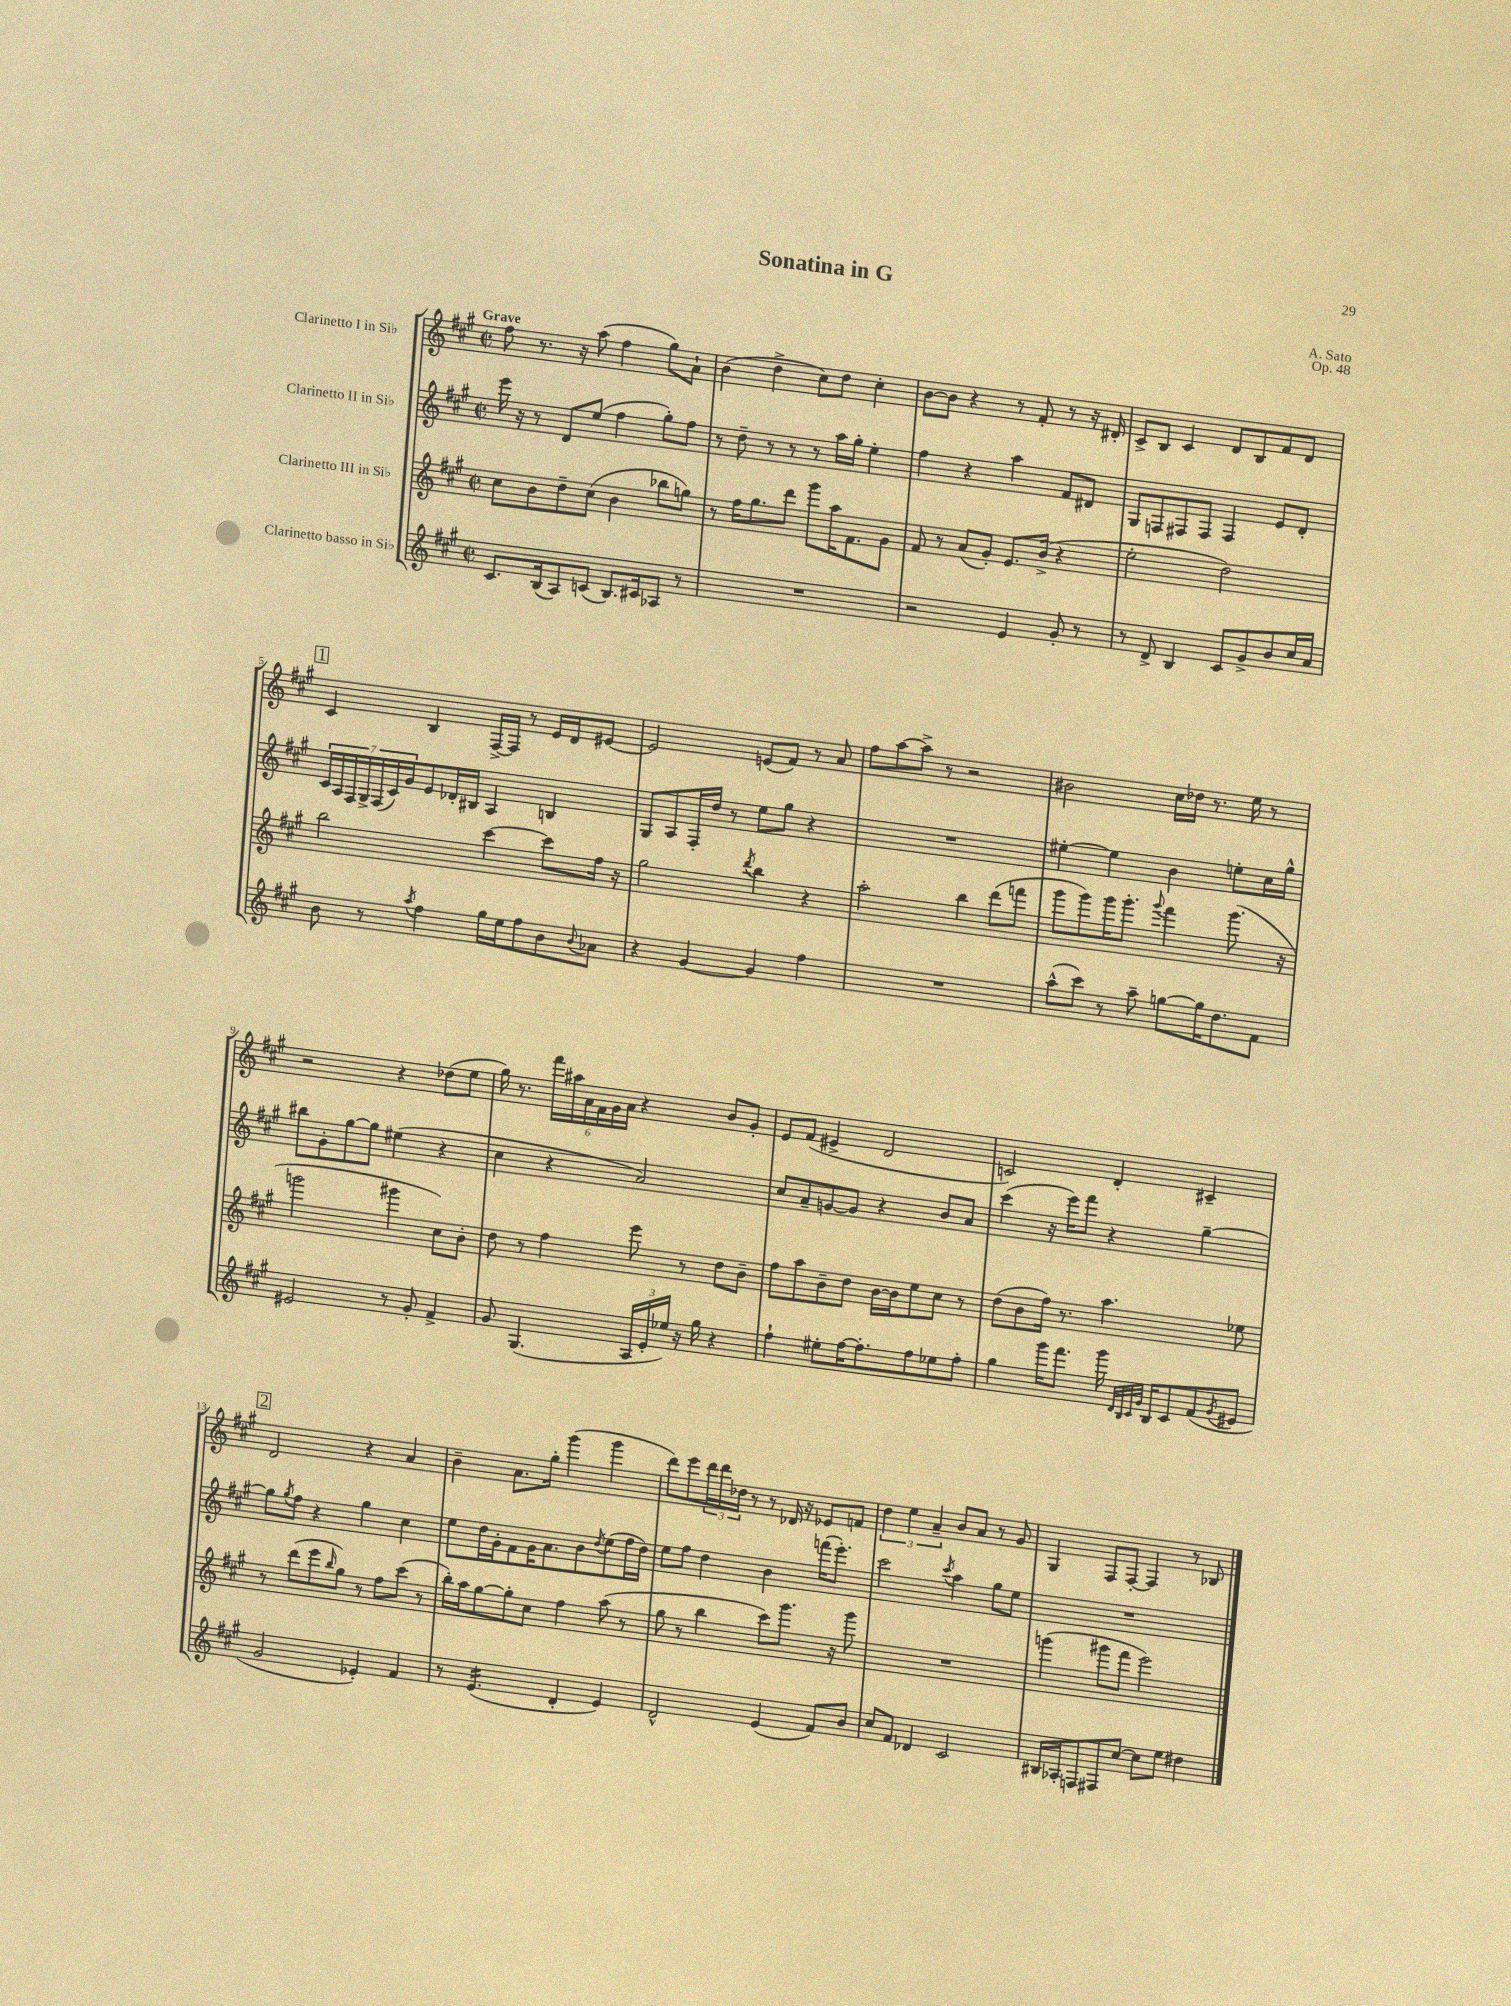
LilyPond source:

\header { title = "Sonatina in G" composer = "A. Sato" opus = "Op. 48" }
<<
\new StaffGroup <<
\new Staff = "s0" \with { instrumentName = "Clarinetto I in Sib" } {
    \clef treble \key a \major \defaultTimeSignature \time 2/2 \tempo "Grave"
    fis''8 r8. r16 a''8( fis''4 gis''8) a'8-! |
    b'4( d''4-> cis''8) d''8 cis''4-. |
    b'8~ b'8 r4 r8 fis'8-. r8 r16 dis'16-. |
    cis'8-> b8 cis'4 d'8 b8 fis'8 d'8 |
    \mark \markup { \box "1" } cis'4 b4 fis16~-> fis16 r8 e'16 d'16 eis'8~ |
    eis'2 e'8( fis'8) r8 a'8 |
    fis''8 a''8~ a''8-> r8 r2 |
    bis'2 cis''16 des''16 r8. e''16 r8 |
    r2 r4 des''8( e''8 |
    gis''16) r8. \tuplet 6/4 { fis'''16 ais''16 a'16 fis'16 gis'16 a'16 } r4 b'8 gis'8-. |
    e'8 fis'8( eis'4-> d'2 |
    c'2) d'4-. cis'4-- |
    \mark \markup { \box "2" } d'2 r4 a'4 |
    b'4-- a'8. gis''16-. gis'''4( gis'''4 |
    d'''8) e'''8 \tuplet 3/2 { d'''16 d'''16 des''16 } r8 r8 des'16 r16 ees'8 f'8 |
    \tuplet 3/2 { d''4 e''4 a'4-- } b'8 a'8 r8 gis'8 |
    gis4 fis8 fis8~-. fis4 r8 bes8 \bar "|." |
}
\new Staff = "s1" \with { instrumentName = "Clarinetto II in Sib" } {
    \clef treble \key a \major \defaultTimeSignature \time 2/2
    e'''16 r16 r8 d'8 e''8( fis''4 gis''8-.) fis''8 |
    r8 d''8-- r8 r8 r8 a''16 gis''16-. e''4-. |
    fis''4 r4 a''4 fis'8 dis'8 |
    gis8 f8 fis8 fis8 fis4 e'8 d'8-. |
    \mark \markup { \box "1" } \tuplet 7/4 { cis'16 a16 fis16 gis16-> fis16( cis'16) gis'16 } e'8 des'16-. bis16 a4 b4 |
    gis8 a8 fis16-. d''16 r8 e''8 gis''8 r4 |
    R1 |
    eis''4~-. eis''4 b'4 e''8-. cis''16 gis''16-^ |
    bis''8 gis'8-. gis''8~ gis''8 eis''4( r4 |
    cis''4 r4 a'2) |
    cis''8 a'8-- g'8~ g'8 r4 b'8 a'8 |
    cis'''4( r16 e'''16) fis'''8 r4 gis''4~-- |
    \mark \markup { \box "2" } gis''8 \acciaccatura { gis''8 } fis''8 r4 gis''4 cis''4 |
    e''8 d''16 gis'16-. fis'8 gis'16 a'8. b'8 \acciaccatura { d''8 } e''8( fis''16 d''16) |
    e''8 fis''8 d''4 b'4 f'''16( e'''8.-.) |
    cis'''2 \acciaccatura { cis'''8 } a''4 gis''8 e''8 |
    R1 \bar "|." |
}
\new Staff = "s2" \with { instrumentName = "Clarinetto III in Sib" } {
    \clef treble \key a \major \defaultTimeSignature \time 2/2
    cis''8 b'8 d''8-- cis''8( b'4 bes''8 g''8) |
    r8 fis''16 gis''8. d'''8 gis'''8 a''16 fis'8. gis'8 |
    fis'8 r8 a'8( gis'8-.) e'8. b'16->( r4 |
    e''2-. d''2) |
    \mark \markup { \box "1" } b''2 cis'''4~ cis'''8 fis''16 r16 |
    gis''2 \acciaccatura { d'''8 } b''4 r4 |
    a''2-. b''4 d'''8( f'''8 |
    gis'''8 gis'''8) gis'''16 gis'''8.-. \appoggiatura { gis'''8 } fis'''4 gis'''8.( r16 |
    g'''2 gis'''4 cis''8) b'8-. |
    d''8 r8 fis''4 e'''8 r8 d''8 b'8-- |
    fis''8 a''8 b'8-- d''8 b'16~ b'16 e''8 cis''8 r8 |
    d''8( b'8 fis''16) r8. a''4. ees''8 |
    \mark \markup { \box "2" } r8 d'''8( e'''8 \grace { b''16 } gis''8) r8 fis''8 cis'''8( r8 |
    b''16-.) a''16 gis''8~ gis''8-. cis''8 fis''4 a''8( r8 |
    gis''8 r8 b''4 cis'''8) gis'''8. r16 gis'''8 |
    R1 |
    g'''4( gis'''8 fis'''8 e'''2) \bar "|." |
}
\new Staff = "s3" \with { instrumentName = "Clarinetto basso in Sib" } {
    \clef treble \key a \major \defaultTimeSignature \time 2/2
    cis'8. b16( a8) c'8( b8.) cis'16 aes8 r8 |
    R1 |
    r2 e'4 gis'8-. r8 |
    r8 d'8-> b4 cis'8 gis'8-> b'8 cis''16 a'16 |
    \mark \markup { \box "1" } b'8 r8 \acciaccatura { a''8 } fis''4 gis''16 e''16 fis''8 b'8 \appoggiatura { b'8 } aes'8 |
    r4 gis'4~ gis'4 fis''4 |
    R1 |
    a''8-^( cis'''8) r8 a''8-- g''8~ g''16 d''8. fis'8 |
    eis'2 r8 gis'8-. fis'4-> |
    gis'8 gis4.( \tuplet 3/2 { a16 e'16-. ees''16) } r16 gis''16 r4 |
    fis''4-! eis''8-. fis''16~ fis''8.-. fis''8 ees''8 fis''8-. |
    gis''4 gis'''16 fis'''8. gis'''16 \grace { d'32 b32 cis'32 gis'32 } b16 cis'8 fis'8( \acciaccatura { gis'8 } eis'8 |
    \mark \markup { \box "2" } gis'2 ees'4-.) fis'4 |
    r8 e'4.:16( d'4-. e'4) |
    d'2-^ e'4( fis'8) b'8 |
    cis''8 fis'8 des'4 cis'2 |
    bis16 aes16-. f8 fis8 cis''8~ cis''8 e''8 dis''4 \bar "|." |
}
>>
>>
